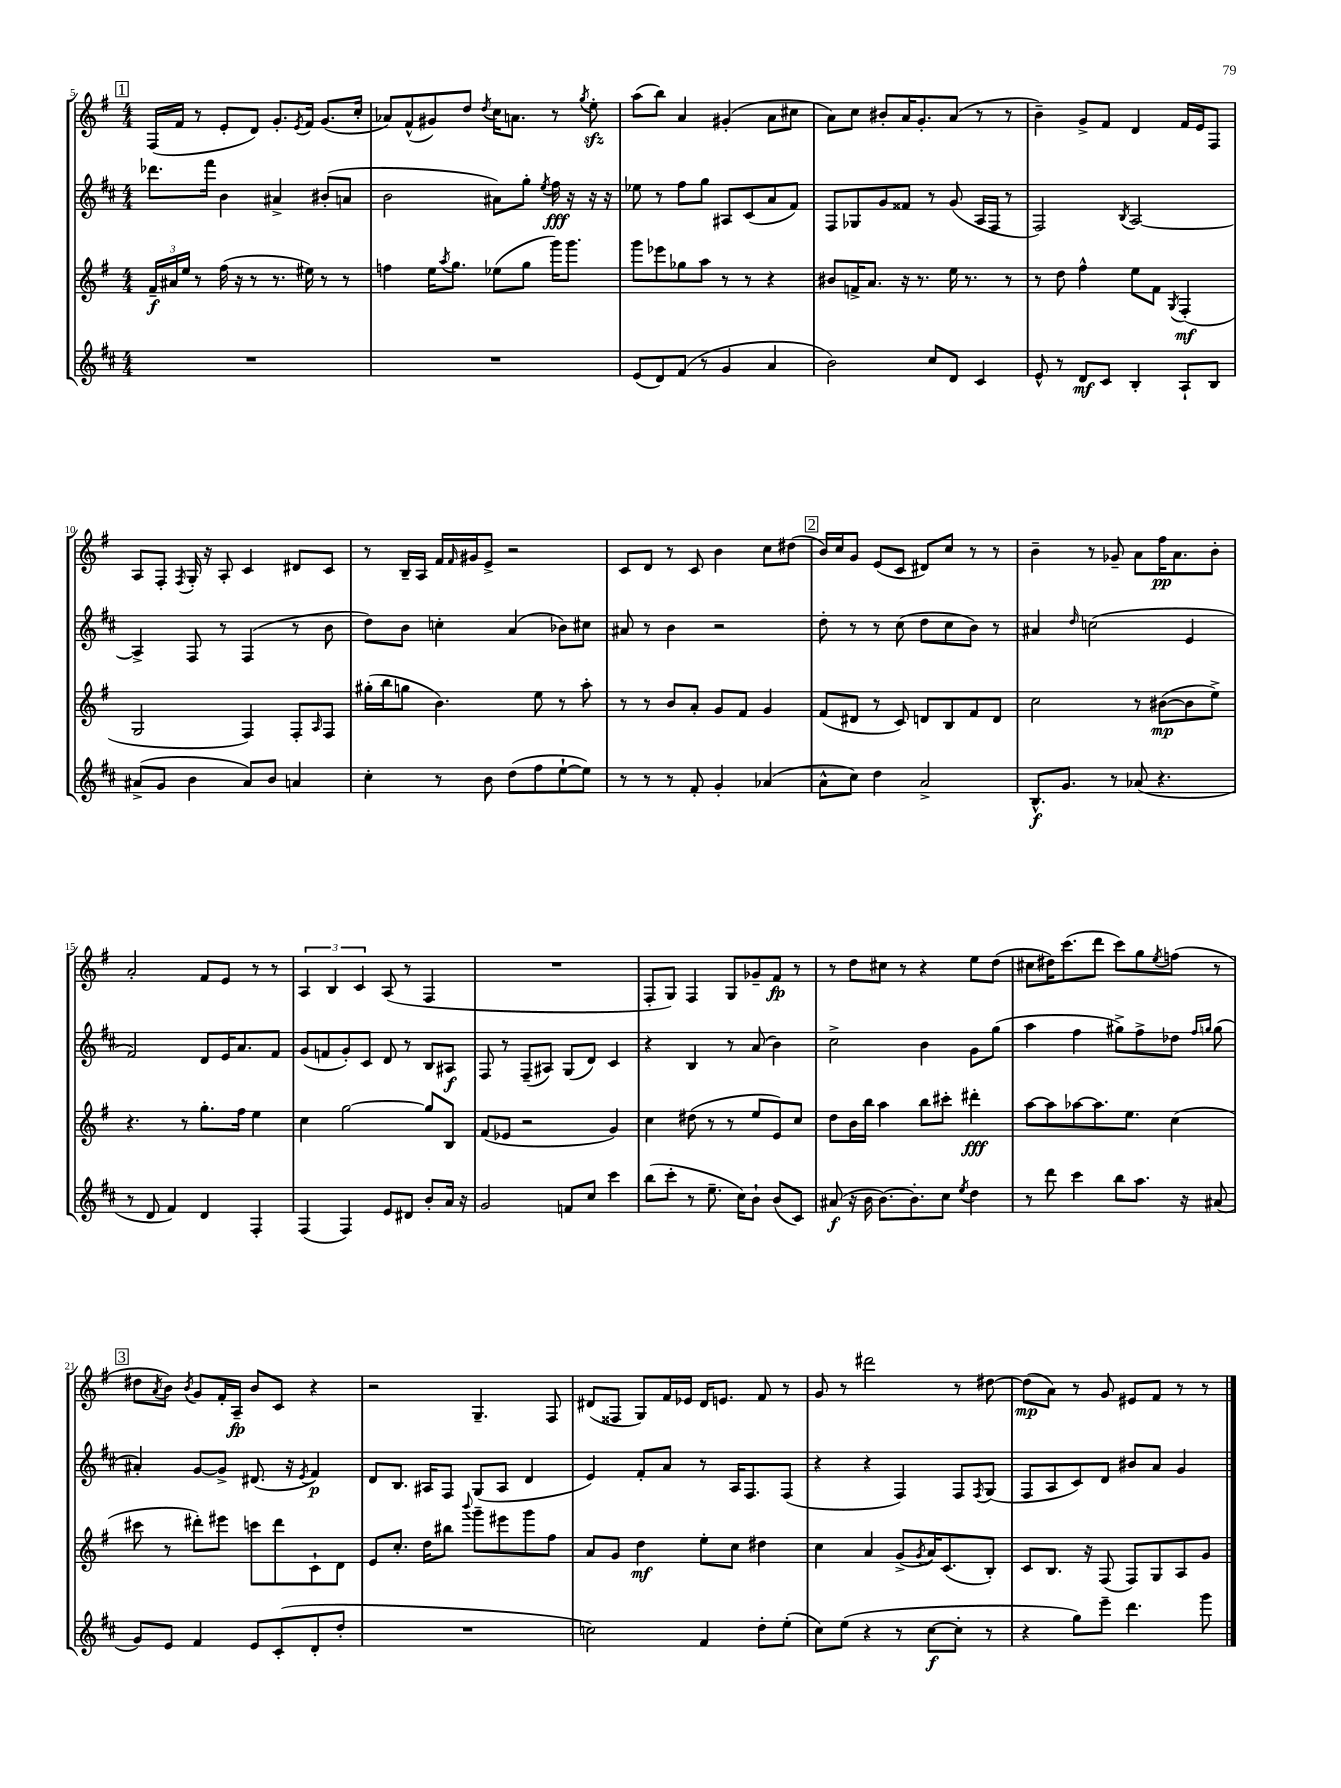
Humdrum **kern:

**kern	**kern	**kern	**kern
*staff4	*staff3	*staff2	*staff1
*clefG2	*clefG2	*clefG2	*clefG2
*k[f#c#]	*k[f#]	*k[f#c#]	*k[f#]
*M4/4	*M4/4	*M4/4	*M4/4
1r	24f#~	8.ddd-	(16F#
.	24a#	.	.
.	.	.	16f#
.	24ee	.	.
.	8r	.	8r
.	.	16fff#	.
.	(16ff#	4b	8e'
.	16r	.	.
.	8r	.	8d)
.	8.r	4a#^	8.g'
.	.	.	8qe
.	16ee#)	.	16f#
.	8r	(8b#'	(8.g
.	8r	8a	.
.	.	.	16cc'
=	=	=	=
1r	4ff	2b	8a-)
.	.	.	(8f#^^
.	16ee	.	8g#)
.	8qaa	.	.
.	8.gg	.	.
.	.	.	8dd
.	.	.	8qdd
.	(8ee-	8a#)	16cc
.	.	.	8.a
.	8gg	8gg'	.
.	.	8qee	.
.	16ggg)	16ff#	8r
.	8.ggg	16r	.
.	.	.	8qgg
.	.	16r	8ee'
.	.	16r	.
=	=	=	=
(8e	8ggg	8ee-	(8aa
8d)	8eee-	8r	8bb)
(8f#	8gg-	8ff#	4a
8r	8aa	8gg	.
4g	8r	8A#	(4g#'
.	8r	(8c#	.
4a	4r	8a	8a
.	.	8f#)	8cc#
=	=	=	=
2b)	8b#	8F#	8a)
.	16f^	8G-	8cc
.	8.a	.	.
.	.	8g	8b#'
.	16r	8f##	16a
.	8.r	.	8.g'
8cc#	.	8r	.
8d	16ee	(8g	(8a
.	8.r	.	.
4c#	.	16A	8r
.	.	16F#	.
.	8r	8r	8r
=	=	=	=
8e^^	8r	2F#)	4b~)
8r	8dd	.	.
8d	4ff#^^	.	8g^
8c#	.	.	8f#
.	.	8qB	.
4B'	8ee	[2A	4d
.	8f#	.	.
.	8qG	.	.
8A`	(4F#'	.	16f#
.	.	.	16e
8B	.	.	8F#
=	=	=	=
(8a#^	2G	4A^]	8A
8g	.	.	8F#'
.	.	.	8qF#
4b	.	8F#	16G'
.	.	.	16r
.	.	8r	8A'
8a#)	4F#)	(4F#	4c
8b	.	.	.
4a	8F#'	8r	8d#
.	16qqA	.	.
.	8F#	8b	8c
=	=	=	=
4cc#'	(16gg#'	8dd)	8r
.	16bb	.	.
.	8gg	8b	16B~
.	.	.	16A
8r	4.b)	4cc'	16f#
.	.	.	16qqf#
.	.	.	16g#
8b	.	.	8e^
(8dd	.	(4a	2r
8ff#	8ee	.	.
[8ee`	8r	8b-)	.
8ee])	8aa'	8cc#	.
=	=	=	=
8r	8r	8a#	8c
8r	8r	8r	8d
8r	8b	4b	8r
8f#'	8a'	.	8c
4g'	8g	2r	4b
.	8f#	.	.
(4a-	4g	.	8cc
.	.	.	(8dd#
=	=	=	=
8a^^	(8f#	8dd'	16b)
.	.	.	16cc
8cc#)	8d#	8r	8g
4dd	8r	8r	(8e
.	8c)	(8cc#	8c
2a^	8d	8dd	8d#)
.	8B	8cc#	8cc
.	8f#	8b)	8r
.	8d	8r	8r
=	=	=	=
8.B^^	2cc	4a#	4b~
8.g	.	.	.
.	.	16qqdd	.
.	.	(2cc	8r
8r	.	.	8g-~
(8a-	8r	.	8a
4.r	([8b#	.	16ff#
.	.	.	8.a
.	8b#]	4e	.
.	8ee^)	.	8b'
=	=	=	=
8r	4.r	2f#)	2a'
8d	.	.	.
4f#)	.	.	.
.	8r	.	.
4d	8.gg'	8d	8f#
.	.	16e	8e
.	16ff#	8.a	.
4F#'	4ee	.	8r
.	.	8f#	8r
=	=	=	=
(4F#	4cc	(8g	6A
.	.	8f	.
.	.	.	6B
4F#)	[2gg	8g')	.
.	.	.	6c
.	.	8c#	.
8e	.	8d	(8A
8d#	.	8r	8r
8b'	8gg]	8B	4F#
16a	8B	8A#	.
16r	.	.	.
=	=	=	=
2g	(8f#	8F#	1r
.	8e-	8r	.
.	2r	(8F#~	.
.	.	8A#)	.
8f	.	(8G	.
8cc#	.	8d)	.
4ccc#	4g)	4c#	.
=	=	=	=
(8bb	4cc	4r	8F#'
8ccc#'	.	.	8G)
8r	(8dd#	4B	4F#
8.ee~	8r	.	.
.	8r	8r	8G
16cc#)	.	.	.
8b`	8ee	(8a	8g-~
(8b	8e)	4b)	8f#
8c#)	8cc	.	8r
=	=	=	=
(8a#	8dd	2cc#^	8r
16r	16b	.	8dd
16b	16bb	.	.
[8.b)	4aa	.	8cc#
.	.	.	8r
8.b']	.	.	.
.	8bb	4b	4r
8cc#	8ccc#'	.	.
8qee	.	.	.
4dd	4ddd#'	8g	8ee
.	.	(8gg	(8dd
=	=	=	=
8r	[8aa	4aa	8cc#
8ddd	8aa]	.	16dd#)
.	.	.	(8.ccc
4ccc#	[8aa-	4ff#	.
.	8.aa-]	.	8ddd
8bb	.	8gg#^)	8ccc)
.	8.ee	.	.
8.aa	.	8ff#^	8gg
.	.	.	8qee
.	(4cc	8dd-	(8ff
16r	.	.	.
.	.	16qqff#	.
.	.	16qqgg	.
(8a#	.	(8gg	8r
=	=	=	=
8g)	8ccc#	4a#')	8dd#
.	.	.	8qa
8e	8r	.	8b)
.	.	.	8qb
4f#	8ddd#')	[8g	8g
.	8eee#	8g^]	16f#'
.	.	.	16A~
8e	8ccc	(8.d#	8b
(8c#'	8ddd#	.	8c
.	.	16r	.
.	.	8qe	.
8d'	8c`	4f#)	4r
8dd'	8d	.	.
=	=	=	=
1r	8e	8d	2r
.	8.cc'	8.B	.
.	16dd	16A#	.
.	8bb#	8F#	.
.	8qqbbb	.	.
.	8ggg~	(8G	4.G~
.	8eee#	8A#	.
.	8ggg	4d	.
.	8ff#	.	8F#
=	=	=	=
2cc)	8a	4e)	(8d#
.	8g	.	8F##
.	4dd	8f#'	8G)
.	.	8a	16f#
.	.	.	16e-
4f#	8ee'	8r	16d#
.	.	.	8.e
.	8cc	16A	.
.	.	8.F#	.
8dd'	4dd#	.	8f#
(8ee'	.	(8F#	8r
=	=	=	=
8cc#)	4cc	4r	8g
(8ee	.	.	8r
4r	4a	4r	2ddd#
8r	(8g^	4F#)	.
.	8qg	.	.
[8cc#	16a)	.	.
.	(8.c	.	.
8cc#']	.	8F#	8r
.	.	8qF#	.
8r	8B')	(8G	[8dd#
=	=	=	=
4r	8c	8F#	(8dd#]
.	8.B	8A	8a)
8gg)	.	8c#)	8r
.	16r	.	.
8eee~	(8F#	8d	8g
4.ddd	8F#)	8b#	8e#
.	8G	8a	8f#
.	8A	4g	8r
8ggg	8g	.	8r
==	==	==	==
*-	*-	*-	*-
